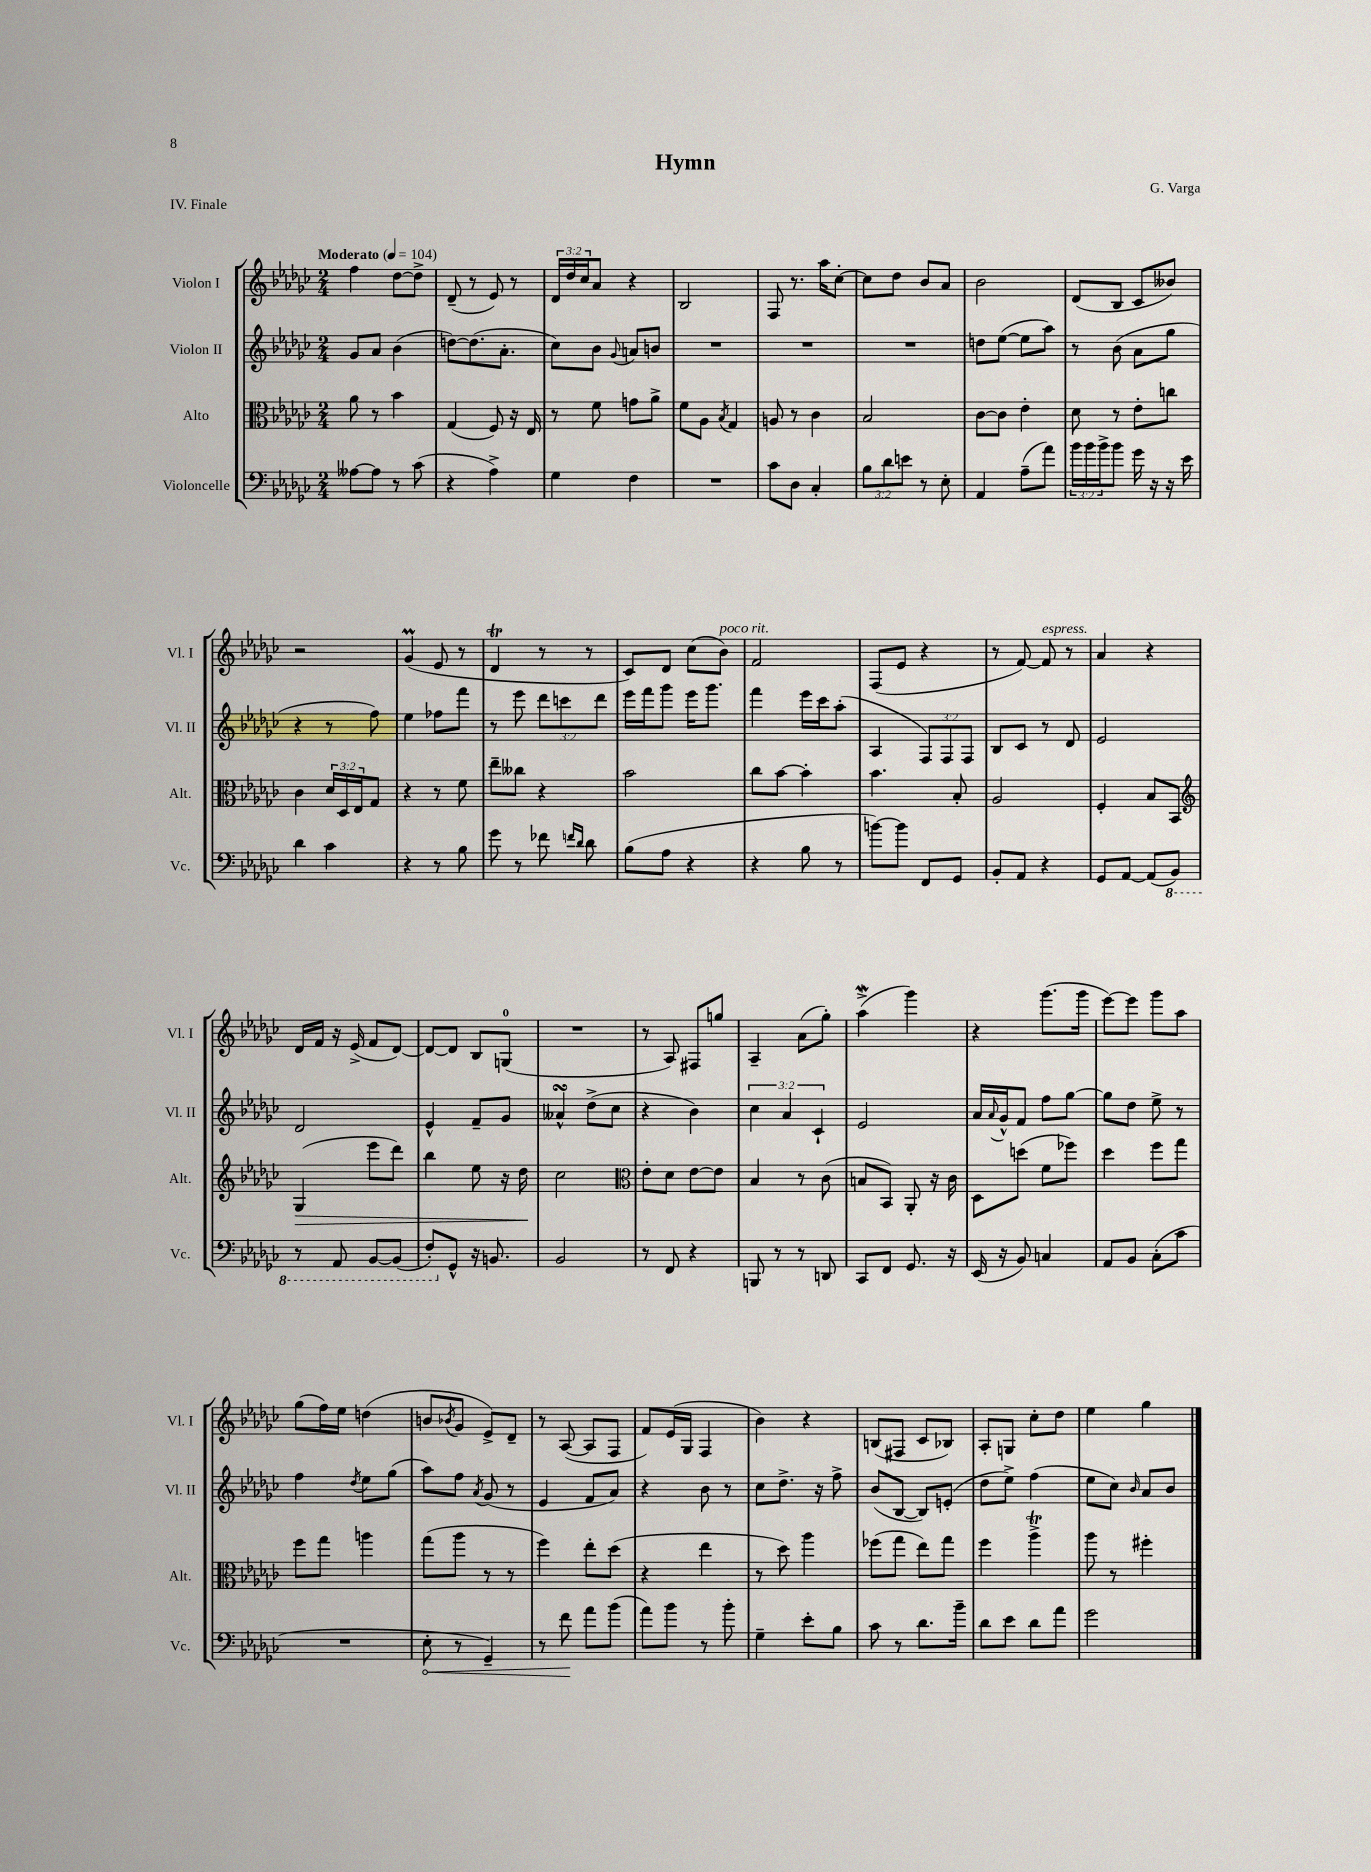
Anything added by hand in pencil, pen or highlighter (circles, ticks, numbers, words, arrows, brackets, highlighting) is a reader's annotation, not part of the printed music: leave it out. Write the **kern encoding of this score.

**kern	**kern	**kern	**kern
*staff4	*staff3	*staff2	*staff1
*clefF4	*clefC3	*clefG2	*clefG2
*k[b-e-a-d-g-c-]	*k[b-e-a-d-g-c-]	*k[b-e-a-d-g-c-]	*k[b-e-a-d-g-c-]
*M2/4	*M2/4	*M2/4	*M2/4
*MM104	*MM104	*MM104	*MM104
[8A--	8a-	8g-	4ff
8A--]	8r	8a-	.
8r	4b-	(4b-	[8dd-
(8c-	.	.	8dd-^]
=	=	=	=
4r	(4G-	[8dd)	(8d-~
.	.	(8.dd]	8r
4A-^)	8F)	.	8e-)
.	.	8.a-'	.
.	16r	.	8r
.	16E-	.	.
=	=	=	=
4G-	8r	8cc-)	24d-
.	.	.	24dd-
.	.	.	24cc-
.	8f	8b-	8a-
.	.	8qqg-	.
4F	8g	8a	4r
.	8a-^	8b	.
=	=	=	=
2r	8f	2r	2B-
.	8A-	.	.
.	8qB-	.	.
.	4G-	.	.
=	=	=	=
8c-	8A	2r	8F
8D-	8r	.	8.r
4C-'	4c-	.	.
.	.	.	16aa-
.	.	.	[8cc-'
=	=	=	=
12B-	2B-	2r	8cc-]
12d-	.	.	.
.	.	.	8dd-
12e	.	.	.
8r	.	.	8b-
8E-'	.	.	8a-
=	=	=	=
4AA-	[8c-	8dd	2b-
.	8c-]	([8ee-	.
(8A-~	4e-'	8ee-]	.
8a-)	.	8aa-)	.
=	=	=	=
24b-	8d-	8r	(8d-
24b-	.	.	.
24b-^	.	.	.
8b-	8r	(8b-	8B-
16g-	8e-'	8a-	8c-
16r	.	.	.
16r	8cc	8gg-	8b--)
16e-	.	.	.
=	=	=	=
4d-	4c-	4r	2r
4c-	24d-	8r	.
.	24D-	.	.
.	24E-	.	.
.	8G-	8ff)	.
=	=	=	=
4r	4r	4ee-	(4g-
8r	8r	8ff-	8e-
8B-	8f	8fff	8r
=	=	=	=
8g-	8ee-~	8r	4d-
8r	8cc--	8eee-	.
8f-	4r	12ddd-	8r
.	.	12ccc	.
16qqf	.	.	.
16qqd-	.	.	.
8d-	.	.	8r
.	.	12ddd-	.
=	=	=	=
(8B-	2b-	16eee-	8c-)
.	.	16fff	.
8A-	.	8ggg-	8d-
4r	.	16eee-	(8cc-
.	.	8.ggg-	.
.	.	.	8b-)
=	=	=	=
4r	8cc-	4fff	2f
.	[8b-	.	.
8B-	4b-']	16eee-	.
.	.	16ccc-	.
8r	.	(8aa-'	.
=	=	=	=
[8b)	4.b-	4A-	(8F
8b]	.	.	8e-
8FF	.	12F)	4r
.	.	12F	.
8GG-	8B-'	.	.
.	.	12F	.
=	=	=	=
8BB-'	2A-	8B-	8r
8AA-	.	8c-	[8f)
4r	.	8r	8f]
.	.	8d-	8r
=	=	=	=
8GG-	4F'	2e-	4a-
[8AA-	.	.	.
(8AA-]	8B-	.	4r
8BBB-)	8BB-	.	.
=	=	=	=
*	*clefG2	*	*
8r	(4G-	2d-	16d-
.	.	.	16f
8AAA-	.	.	16r
.	.	.	(16e-^
[8BBB-	8eee-	.	8f
(8BBB-]	8ddd-)	.	[8d-)
=	=	=	=
8FF')	4bb-	4e-^^	8d-_
8GG-^^	.	.	8d-]
16r	8ee-	8f~	8B-
8.BB	.	.	.
.	16r	8g-	(8G
.	16dd-	.	.
=	=	=	=
2BB-	2cc-	4a--^^	2r
.	.	(8dd-^	.
.	.	8cc-	.
=	=	=	=
*	*clefC3	*	*
8r	8e-'	4r	8r
8FF	8d-	.	8A-)
4r	[8e-	4b-)	8F#
.	8e-]	.	8gg
=	=	=	=
8BBB	4B-	6cc-	4A-~
8r	.	.	.
.	.	6a-	.
8r	8r	.	(8a-
.	.	6c-`	.
8DD	(8c-	.	8gg-')
=	=	=	=
8CC-	8B	2e-	(4aa-^
8FF	8BB-)	.	.
8.GG-	8AA-'	.	4ggg-)
.	16r	.	.
16r	16c-	.	.
=	=	=	=
(16EE-	8D-	16a-	4r
.	.	8qqa-	.
16r	.	16g-^^	.
8BB-)	(8dd	8f	.
4C	8f	8ff	(8.ggg-
.	8ff-)	[8gg-	.
.	.	.	16ggg-
=	=	=	=
8AA-	4dd-	8gg-]	[8eee-)
8BB-	.	8dd-	8eee-]
(8C-'	8ff	8ee-^	8ggg-
8c-	8gg-	8r	8aa-
=	=	=	=
2r	8ff	4ff	(8gg-
.	8gg-	.	16ff)
.	.	.	16ee-
.	.	8qdd-	.
.	4aa	8ee-	(4dd
.	.	(8gg-	.
=	=	=	=
8E-'	(8gg-	8aa-)	8b
.	.	.	8qb-
8r	8aa-	8ff	8g-
.	.	8qa-	.
4GG-~)	8r	(8g-	8e-^)
.	8r	8r	8d-~
=	=	=	=
8r	4ff)	4e-	8r
8f	.	.	([8A-
8a-	8ee-'	8f	8A-]
(8b-	(8dd-	8a-)	8F
=	=	=	=
8a-)	4r	4r	8f)
8b-	.	.	(16e-
.	.	.	16G-
8r	4ee-	8b-	4F
8b-'	.	8r	.
=	=	=	=
4G-~	8r	8cc-	4b-)
.	8dd-)	8.dd-^	.
8e-'	4aa-	.	4r
.	.	16r	.
8B-	.	8ff^	.
=	=	=	=
8c-	(8ff-	(8b-	(8B
8r	8gg-	[8B-	8F#
8.d-	8ee-)	8B-])	8c-
.	8gg-	(8e'	8B-)
16b-~	.	.	.
=	=	=	=
8d-	4ff	8dd-	8A-'
8e-	.	8ee-^)	8G
8d-	4aa-^	(4ff	8cc-'
8a-	.	.	8dd-
=	=	=	=
2g-	8aa-	8ee-	4ee-
.	8r	8cc-)	.
.	.	16qqb-	.
.	4ff#'	8a-	4gg-
.	.	8b-	.
==	==	==	==
*-	*-	*-	*-
